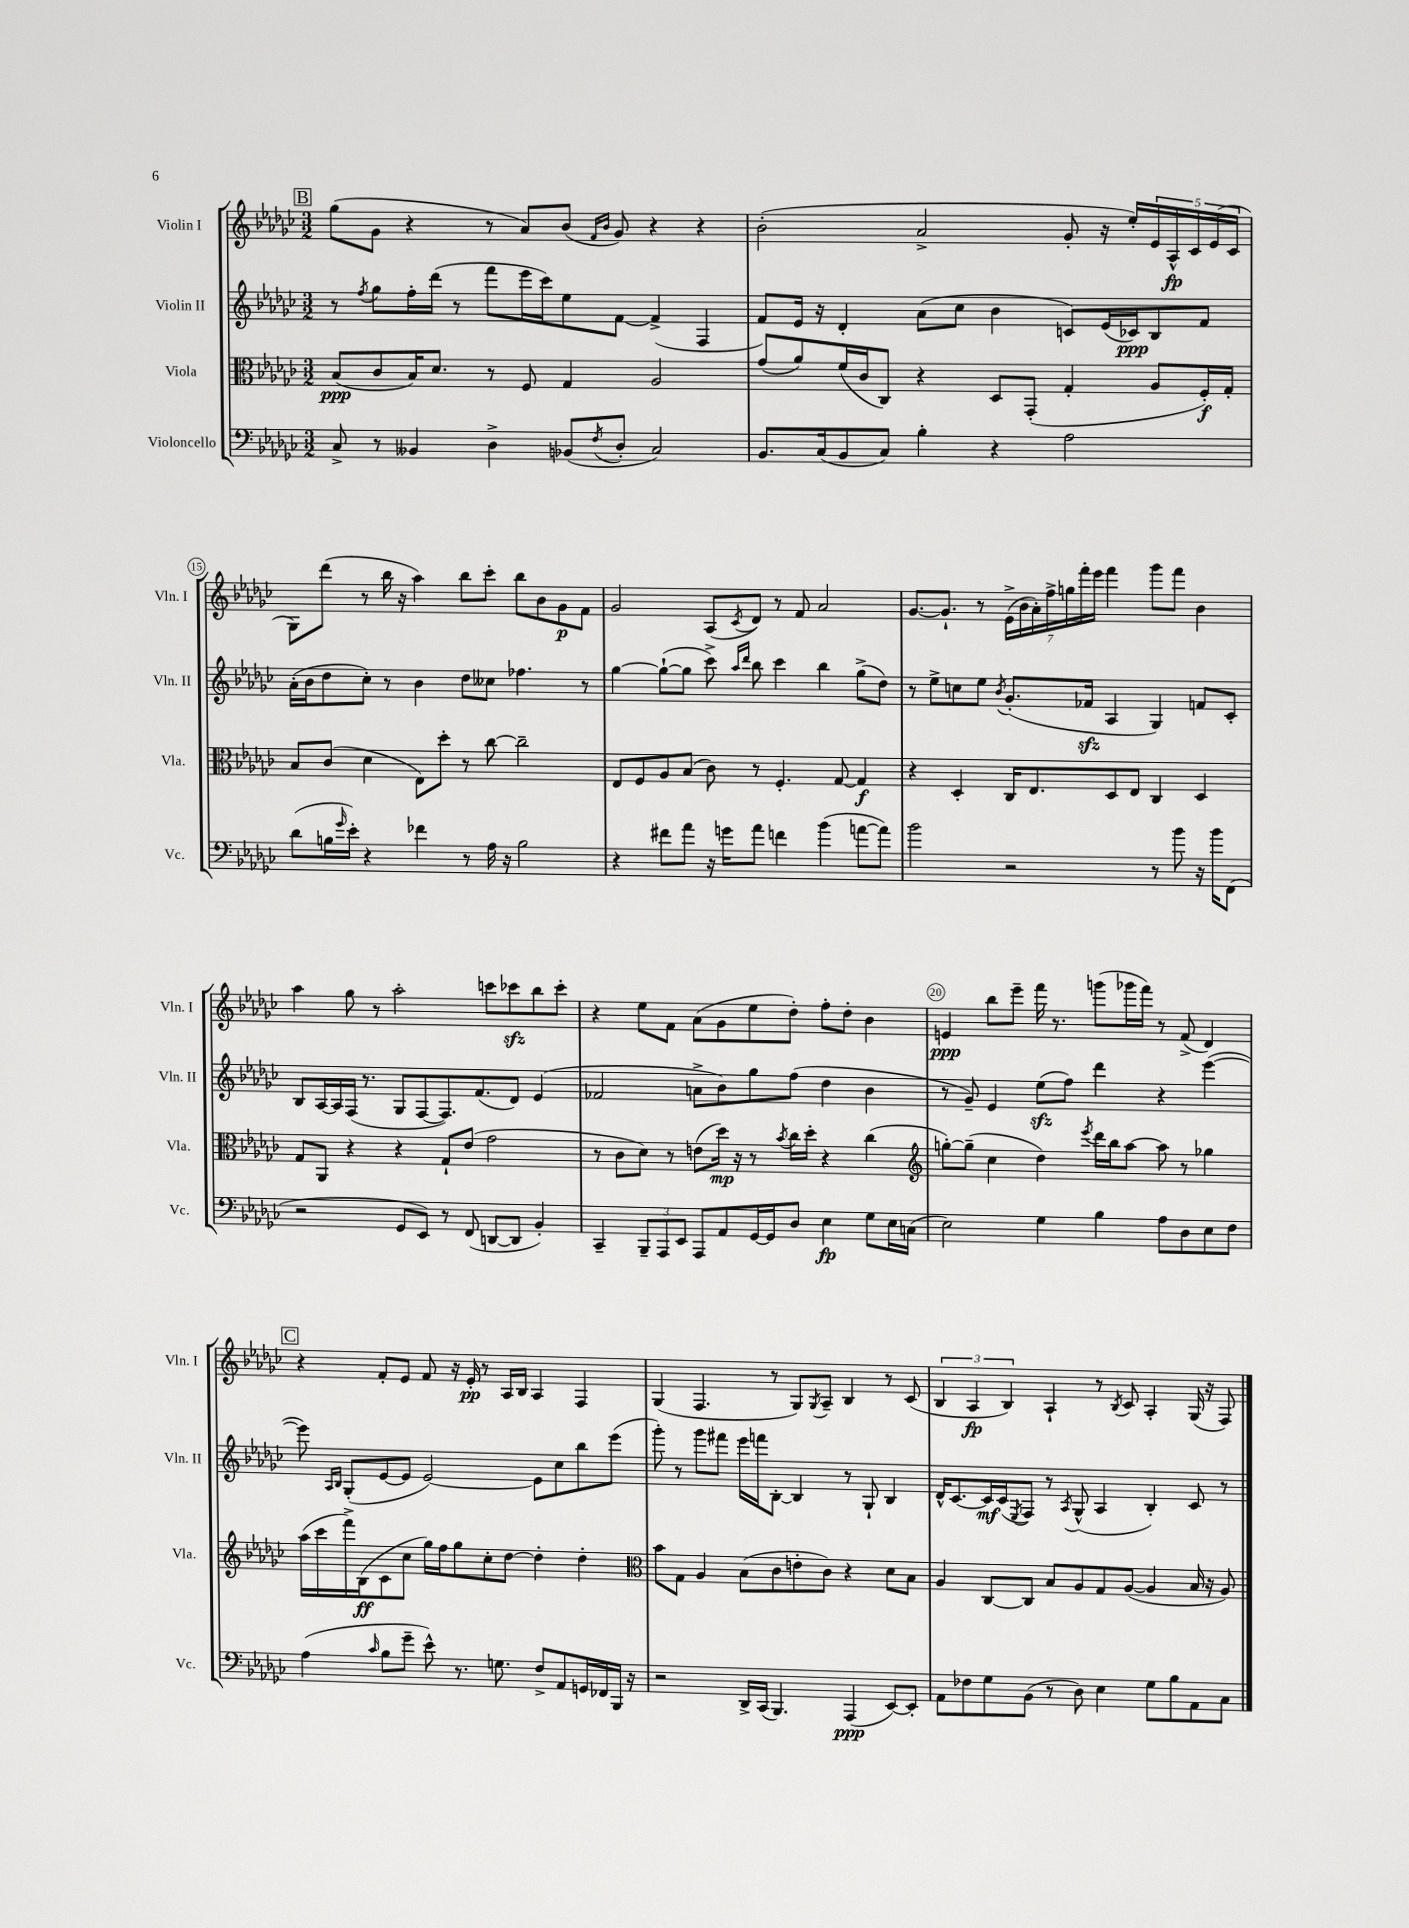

**kern	**dynam	**kern	**dynam	**kern	**dynam	**kern	**dynam
*part4	*part4	*part3	*part3	*part2	*part2	*part1	*part1
*staff4	*staff4	*staff3	*staff3	*staff2	*staff2	*staff1	*staff1
*I"Violoncello	*	*I"Viola	*	*I"Violin II	*	*I"Violin I	*
*I'Vc.	*	*I'Vla.	*	*I'Vln. II	*	*I'Vln. I	*
*clefF4	*	*clefC3	*	*clefG2	*	*clefG2	*
*k[b-e-a-d-g-c-]	*	*k[b-e-a-d-g-c-]	*	*k[b-e-a-d-g-c-]	*	*k[b-e-a-d-g-c-]	*
*M3/2	*	*M3/2	*	*M3/2	*	*M3/2	*
!!LO:REH:place=s1:t=B
=13	=13	=13	=13	=13	=13	=13	=13
8C-^/	.	(8B-/L	ppp	8r	.	(8gg-\L	.
.	.	.	.	8qff/	.	.	.
8r	.	8c-/	.	8gg-\L	.	8g-\J	.
4BB--X/	.	16B-/K)	.	16ff'\L	.	4r	.
.	.	8.d-/J	.	(16ddd-\JJ	.	.	.
.	.	.	.	8r	.	.	.
4D-^\	.	8r	.	8fff\L	.	8r	.
.	.	8F/	.	16eee-\L	.	8a-/L)	.
.	.	.	.	16ccc-\J)	.	.	.
(8BB-X/L	.	4G-/	.	8ee-\	.	(8b-/J	.
.	.	.	.	.	.	16qqf/LL	.
8qF/	.	.	.	.	.	16qqb-/JJ	.
8D-'/J	.	.	.	[8f\J	.	8g-/)	.
2C-/)	.	2A-/	.	(4f^/]	.	4r	.
.	.	.	.	4F/	.	4r	.
=14	=14	=14	=14	=14	=14	=14	=14
8.BB-/L	.	(8g-/L	.	8f/L)	.	(2b-'\	.
.	.	8a-/)	.	16e-/Jk	.	.	.
(16C-/k	.	.	.	16r	.	.	.
8BB-/	.	(16f/L	.	4d-'/	.	.	.
.	.	16c-/J	.	.	.	.	.
8C-/J)	.	8C-/J)	.	.	.	.	.
4B-'\	.	4r	.	(8a-\L	.	2a-^/	.
.	.	.	.	8cc-\J	.	.	.
4r	.	8D-/L	.	4b-\	.	.	.
.	.	(8GG-'/J	.	.	.	.	.
2A-\	.	4G-'/	.	8cn/L)	.	8g-'/	.
.	.	.	.	(16e-/L	.	16r	.
.	.	.	.	16c-X/J)	ppp	16ee-'/LL)	.
.	.	8A-/L	.	8B-/	.	20e-/	.
.	.	.	.	.	.	20A-^^/	fp
.	.	.	.	.	.	20c-/	.
.	.	16F'/L)	f	8f/J	.	.	.
.	.	.	.	.	.	(20e-/	.
.	.	16G-'/JJ	.	.	.	.	.
.	.	.	.	.	.	20c-/JJ	.
!!LO:LB:g=z
=15	=15	=15	=15	=15	=15	=15	=15
(8d-\L	.	8B-/L	.	(16a-'\LL	.	8G-\L)	.
.	.	.	.	16b-\J	.	.	.
16Bn\L	.	(8c-/J	.	8dd-\	.	(8ddd-\J	.
16qqg-/	.	.	.	.	.	.	.
16e-'\JJ)	.	.	.	.	.	.	.
4r	.	4d-\	.	8cc-'\J)	.	8r	.
.	.	.	.	8r	.	16bb-\	.
.	.	.	.	.	.	16r	.
4f-X\	.	8E-\L)	.	4b-\	.	4aa-\)	.
.	.	8dd-'\J	.	.	.	.	.
8r	.	8r	.	8dd-\L	.	8bb-\L	.
16A-\	.	[8cc-\	.	8cc--X\J	.	8ccc-'\J	.
16r	.	.	.	.	.	.	.
2B\	.	2cc-~\]	.	4.ff-X\	.	8bb-\L	.
.	.	.	.	.	.	8b-\	.
.	.	.	.	.	.	8g-\	p
.	.	.	.	8r	.	8f\J	.
=16	=16	=16	=16	=16	=16	=16	=16
4r	.	8E-/L	.	[4gg-\	.	2g-/	.
.	.	8F/	.	.	.	.	.
8f#X\L	.	8A-/	.	(8gg-`\L_	.	.	.
8a-\J	.	(8B-/J	.	8gg-\J]	.	.	.
16r	.	8c-\)	.	8ccc-^\)	.	(8A-/L	.
16gn\KL	.	.	.	.	.	.	.
.	.	.	.	16qqaa-/LL	.	.	.
.	.	.	.	16qqddd-/JJ	.	8qc-/	.
8a-\J	.	8r	.	8bb-\	.	8d-/J)	.
4fn\	.	4.F'/	.	4ccc-\	.	8r	.
.	.	.	.	.	.	8f/	.
(4b-\	.	.	.	4bb-\	.	2a-/	.
.	.	[8G-/	.	.	.	.	.
[8an\L	.	4G-/]	f	(8gg-^\L	.	.	.
8a\J])	.	.	.	8dd-\J)	.	.	.
=17	=17	=17	=17	=17	=17	=17	=17
2b-\	.	4r	.	8r	.	[8.g-/L	.
.	.	.	.	8ee-^\L	.	.	.
.	.	.	.	.	.	8.g-`/J]	.
.	.	4D-'/	.	8ccn\	.	.	.
.	.	.	.	8ee-\J	.	8r	.
.	.	.	.	8qb-/	.	.	.
2r	.	16C-/KL	.	(8.g-'/L	.	(28e-^\LL	.
.	.	.	.	.	.	28b-\	.
.	.	8.E-/	.	.	.	.	.
.	.	.	.	.	.	28a-'\)	.
.	.	.	.	.	.	28ff^\	.
.	.	.	.	.	.	28ggn\	.
.	.	.	.	.	.	28fff'\	.
.	.	.	.	16f-Xzz/Jk	.	.	.
.	.	.	.	.	.	28eee-\JJ	.
.	.	8D-/	.	4A-/	.	4fff\	.
.	.	8E-/J	.	.	.	.	.
8r	.	4C-/	.	4G-/)	.	8ggg-\L	.
8b-\	.	.	.	.	.	8fff\J	.
16r	.	4D-/	.	8fn/L	.	4b-\	.
16b-\KL	.	.	.	.	.	.	.
(8FF\J	.	.	.	8c-'/J	.	.	.
!!LO:LB:g=z
=18	=18	=18	=18	=18	=18	=18	=18
2r	.	8G-/L	.	8B-/L	.	4aa-\	.
.	.	8AA-/J	.	[16A-/L	.	.	.
.	.	.	.	16A-/]	.	.	.
.	.	4r	.	(16F/JJ	.	8gg-\	.
.	.	.	.	8.r	.	.	.
.	.	.	.	.	.	8r	.
8GG-/L	.	4r	.	8G-/L	.	2aa-'\	.
8EE-/J)	.	.	.	[8F/	.	.	.
8r	.	8G-`/L	.	8.F/])	.	.	.
(8FF/	.	(8e-/J	.	.	.	.	.
.	.	.	.	(8.f/	.	.	.
[8DDn/L	.	2g-\	.	.	.	8cccn\L	.
8DD/J]	.	.	.	8d-/J)	.	8ccc-Xzz\	.
4BB-'/)	.	.	.	(4e-/	.	8bb-\	.
.	.	.	.	.	.	8ccc-'\J	.
=19	=19	=19	=19	=19	=19	=19	=19
4CC-~/	.	8r	.	2f-X/	.	4r	.
.	.	8c-\L	.	.	.	.	.
12BBB-~/L	.	8d-\J)	.	.	.	8ee-\L	.
12AAA-/	.	.	.	.	.	.	.
.	.	8r	.	.	.	8f\J	.
12EE-/J	.	.	.	.	.	.	.
8AAA-/L	.	(8en\L	.	8an^\L	.	(8a-\L	.
8AA-/	.	16dd-\Jk)	mp	8b-\)	.	8g-\	.
.	.	16r	.	.	.	.	.
[16GG-/L	.	8r	.	8gg-\	.	8ee-\	.
16GG-/J]	.	.	.	.	.	.	.
.	.	8qb-/	.	.	.	.	.
8D-/J	.	16cc-\LL	.	(8ff\J	.	8dd-'\J)	.
.	.	16dd-'\JJ	.	.	.	.	.
4E-\	fp	4r	.	4dd-\	.	8ff'\L	.
.	.	.	.	.	.	8dd-'\J	.
8G-\L	.	(4cc-\	.	4b-\	.	4b-\	.
16E-\L	.	.	.	.	.	.	.
(16Cn\JJ	.	.	.	.	.	.	.
=20	=20	=20	=20	=20	=20	=20	=20
*	*	*clefG2	*	*	*	*	*
2E-\)	.	[8ggn'\L)	.	8r	.	4en/	ppp
.	.	(8gg~\J]	.	8g-~/)	.	.	.
.	.	4cc-\	.	4e-/	.	8bb-\L	.
.	.	.	.	.	.	8eee-~\J	.
4G-\	.	4dd-\)	.	(8ee-zz\L	.	16fff\	.
.	.	.	.	.	.	8.r	.
.	.	.	.	8ff\J)	.	.	.
.	.	8qeee-/	.	.	.	.	.
4B-\	.	16ddd-\LL	.	4ddd-\	.	(8gggn\L	.
.	.	16bb-\J	.	.	.	.	.
.	.	[8aa-\J	.	.	.	16ggg-X\L	.
.	.	.	.	.	.	16fff\JJ)	.
8A-\L	.	8aa-\]	.	4r	.	8r	.
8D-\	.	8r	.	.	.	(8f^/	.
8E-\	.	4gg-X\	.	([4eee-\	.	4d-/)	.
8F\J	.	.	.	.	.	.	.
!!LO:LB:g=z
!!LO:REH:place=s1:t=C
=21	=21	=21	=21	=21	=21	=21	=21
(4A-\	.	(16aa-\LL	.	8eee-\])	.	4r	.
.	.	16ccc-\	.	.	.	.	.
.	.	.	.	16qqA-/LL	.	.	.
.	.	.	.	16qqB-/JJ	.	.	.
.	.	16fff^\)	.	(8G-'/L	.	.	.
.	.	(16B-\J	ff	.	.	.	.
16qqc-/	.	.	.	.	.	.	.
8B-\L	.	8c-\	.	[8e-/	.	8f'/L	.
8g-~\J	.	8cc-\J	.	8e-/J]	.	8e-/J	.
8e-^^\)	.	16gg-\LL)	.	[2e-/)	.	8f/	.
.	.	16ff\J	.	.	.	.	.
8.r	.	8gg-\	.	.	.	16r	.
.	.	.	.	.	.	16e-'/	pp
.	.	8cc-'\	.	.	.	8r	.
8.Gn\	.	.	.	.	.	.	.
.	.	[8dd-\J	.	.	.	16A-/LL	.
.	.	.	.	.	.	16B-/JJ	.
8F^/L	.	4dd-'\]	.	8e-\L]	.	4A-/	.
8AA-/	.	.	.	8cc-\	.	.	.
16GGn/L	.	4dd-'\	.	8bb-\	.	4F/	.
16FF-X/	.	.	.	.	.	.	.
16BBB-/JJ	.	.	.	(8eee-\J	.	.	.
16r	.	.	.	.	.	.	.
=22	=22	=22	=22	=22	=22	=22	=22
*	*	*clefC3	*	*	*	*	*
2r	.	8b-\L	.	8ggg-'\)	.	(4G-/	.
.	.	8G-\J	.	8r	.	.	.
.	.	4A-/	.	8ggg-\L	.	4.F/	.
.	.	.	.	8fff#X\J	.	.	.
16DD-^/LL	.	(8B-\L	.	16eee-\LL	.	.	.
(16CC-/JJ	.	.	.	16fffn\J	.	.	.
4.BBB-/)	.	8c-\	.	[8B-'\J	.	8r	.
.	.	8en'\	.	4B-/]	.	8G-/L)	.
.	.	.	.	.	.	8qG-/	.
.	.	8c-\J)	.	.	.	8A-~/J	.
(4AAA-/	ppp	4r	.	8r	.	4B-/	.
.	.	.	.	8G-`/	.	.	.
[8EE-/L)	.	8d-\L	.	4B-/	.	8r	.
8EE-'/J]	.	8B-\J	.	.	.	(8c-/	.
=23	=23	=23	=23	=23	=23	=23	=23
8AA-\L	.	4A-/	.	16d-^^/KL	.	6B-/	.
.	.	.	.	[8.c-/	.	.	.
8F-X\	.	.	.	.	.	.	.
.	.	.	.	.	.	6A-/	fp
8G-\	.	[8C-/L	.	16c-/L]	mf	.	.
.	.	.	.	(16c-/J	.	.	.
.	.	.	.	.	.	6B-/)	.
.	.	.	.	8qE-/	.	.	.
(8BB-\J	.	8C-/J]	.	8F/J)	.	.	.
8r	.	8B-/L	.	8r	.	4A-`/	.
.	.	.	.	8qA-/	.	.	.
8D-\)	.	8A-/	.	(8G-^^/	.	.	.
4E-\	.	8G-/	.	4A-/	.	8r	.
.	.	.	.	.	.	8qB-/	.
.	.	([8A-/J	.	.	.	8c-/	.
8G-\L	.	4A-/]	.	4B-'/)	.	4A-'/	.
8B-\	.	.	.	.	.	.	.
8AA-\	.	16B-/	.	8c-/	.	(16G-/	.
.	.	16r	.	.	.	16r	.
8C-\J	.	8A-/)	.	8r	.	8F/)	.
==	==	==	==	==	==	==	==
*-	*-	*-	*-	*-	*-	*-	*-
